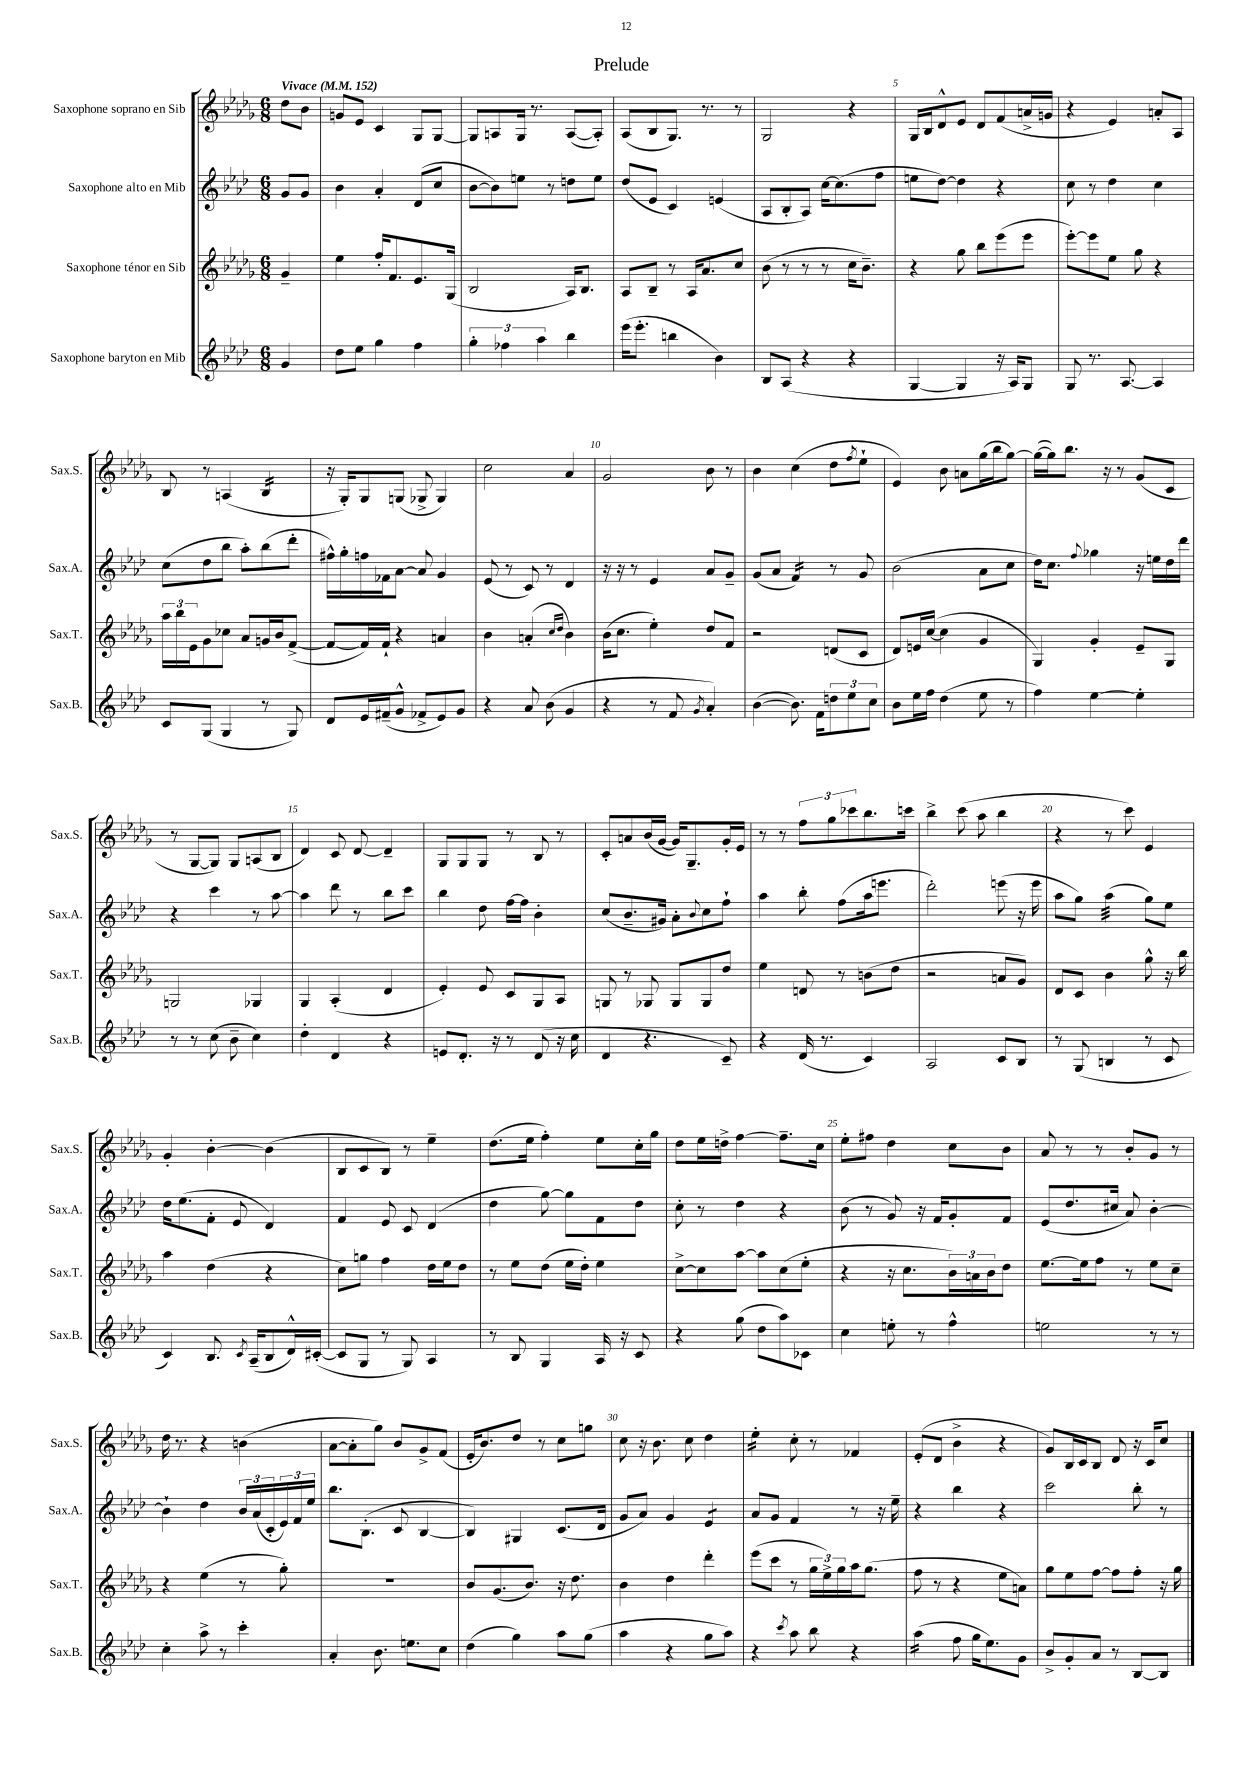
\header { title = "Prelude" }
<<
\new StaffGroup <<
\new Staff = "s0" \with { instrumentName = "Saxophone soprano en Sib" shortInstrumentName = "Sax.S." } {
    \clef treble \key des \major \numericTimeSignature \time 6/8 \partial 4 \tempo "Vivace" 4 = 152
    des''8 bes'8 |
    g'8 ees'8 c'4 ges8 ges8~ |
    ges8 a8 ges16 r8. a8~( a8-.) |
    aes8( bes8 ges8.) r8. r8 |
    ges2 r4 |
    ges16 bes16 des'8-^ ees'8 des'8 f'8( a'16-> g'16 |
    r4 ees'4) a'8-. aes8 |
    bes8 r8 a4( bes4:16 |
    r16 ges16-.) ges8 g8( ges8-> ges4) |
    c''2 aes'4 |
    ges'2 bes'8 r8 |
    bes'4 c''4( des''8 \acciaccatura { f''8 } ees''8-! |
    ees'4) bes'8 a'8 ges''16( bes''16 ges''8~) |
    ges''16~( ges''16) bes''8. r16 r8 ges'8( c'8 |
    r8 ges8~ ges8) ges8 a8( bes8 |
    des'4) c'8 des'8~ des'4-- |
    ges8 ges8 ges8 r8 bes8 r8 |
    c'8-. a'8 bes'16( ges'16~ ges'16) ges8.-- ges'16-. ees'16 |
    r8 r8 \tuplet 3/2 { f''8 ges''8 ces'''8 } bes''8. c'''16 |
    bes''4-> c'''8( aes''8 bes''4 |
    r4 r8 c'''8) ees'4 |
    ges'4-. bes'4~-. bes'4( |
    bes8 c'8 bes8) r8 ees''4-- |
    des''8.( ees''16 f''4-.) ees''8 c''16-. ges''16 |
    des''8 ees''16 d''16-> f''4~ f''8.-- c''16 |
    ees''8-. fis''8 des''4 c''8 bes'8 |
    aes'8 r8 r8 bes'8-. ges'8 r8 |
    des''16 r8. r4 b'4( |
    aes'8~ aes'8-. ges''8) bes'8 ges'8-> f'8( |
    ees'16-. bes'8.) des''8 r8 c''8 g''8 |
    c''8 r16 bes'8. c''8 des''4 |
    ees''4:16-. c''8-. r8 fes'4 |
    ees'8-.( des'8 bes'4-> r4 |
    ges'8) bes16 c'16 bes8 des'8 r16 c'16 c''8 \bar "|." |
}
\new Staff = "s1" \with { instrumentName = "Saxophone alto en Mib" shortInstrumentName = "Sax.A." } {
    \clef treble \key aes \major \numericTimeSignature \time 6/8 \partial 4
    g'8 g'8 |
    bes'4 aes'4-. des'8( c''8 |
    bes'8~ bes'8) e''8 r8 d''8 e''8 |
    des''8( ees'8 c'4) e'4( |
    aes8 bes8-. aes8) c''16~ c''8.( f''8 |
    e''8 des''8~) des''4 r4 |
    c''8 r8 des''4 c''4 |
    c''8( des''8 bes''8 aes''8-.) bes''8( des'''8-. |
    fis''16-^) g''16-. f''16 fes'16 aes'8~ aes'8 g'4 |
    ees'8( r8 c'8) r8 des'4 |
    r16 r16 r8 ees'4 aes'8 g'8-- |
    g'8( aes'8 f'4:16) r8 g'8 |
    bes'2( aes'8 c''8 |
    des''16) c''8. \appoggiatura { f''8 } ges''4 r16 e''16 des''16 des'''16 |
    r4 c'''4 r8 aes''8~ |
    aes''4 des'''8 r8 bes''8 c'''8 |
    bes''4 des''8 f''16~ f''16 bes'4-. |
    c''8( bes'8.-- gis'16) aes'8-. \appoggiatura { bes'8 } c''8 f''8-! |
    aes''4 bes''8-. f''8( aes''16 e'''8. |
    des'''2-.) e'''8( r16 e'''16 |
    aes''8 g''8) aes''4:32( g''8) ees''8 |
    des''16 ees''8.( f'8-. ees'8 des'4) |
    f'4 ees'8 c'8 des'4( |
    des''4 g''8~) g''8 f'8 des''8 |
    c''8-. r8 des''4 r4 |
    bes'8( r8 g'8) r16 f'16 g'8-. f'8 |
    ees'8( des''8. cis''16 aes'8) bes'4~-. |
    bes'4-! des''4 \tuplet 3/2 { bes'16 aes'16( c'16-. } \tuplet 3/2 { ees'16) f'16 ees''16 } |
    bes''8. bes8.-.( c'8 bes4~ |
    bes4) gis4 c'8.( des'16 |
    g'8 aes'8) g'4 ees'4:8 |
    aes'8 g'8 f'4 r8 r16 ees''16-- |
    r4 bes''4 r4 |
    c'''2 bes''8-. r8 \bar "|." |
}
\new Staff = "s2" \with { instrumentName = "Saxophone ténor en Sib" shortInstrumentName = "Sax.T." } {
    \clef treble \key des \major \numericTimeSignature \time 6/8 \partial 4
    ges'4-- |
    ees''4 f''16-. f'8. ees'8. ges16( |
    bes2 aes16) bes8. |
    aes8 bes8-- r8 aes16 aes'8. c''8 |
    bes'8( r8 r8 r8 c''16 bes'8.--) |
    r4 ges''8 bes''8 ees'''8( ees'''8 |
    ees'''8~-.) ees'''8 ees''8 ges''8 r4 |
    \tuplet 3/2 { aes''16 bes''16 ees'16 } ges'8 ces''8 aes'8 g'16 bes'16 f'8~->( |
    f'8~ f'16) f'16-! r4 a'4 |
    bes'4 a'4-.( \grace { c''16 des''16 } bes'4) |
    bes'16( c''8. ees''4-.) des''8 f'8 |
    r2 d'8( c'8 |
    des'8) e'16 c''16~( c''4 ges'4 |
    ges4) ges'4-. ees'8-- ges8 |
    g2 ges4 |
    ges4 aes4-.( des'4 |
    ees'4-.) ees'8 c'8 ges8 aes8 |
    g8 r8 ges8 ges8 ges8 des''8 |
    ees''4 d'8 r8 b'8( des''8 |
    r2 a'8 ges'8) |
    des'8 c'8 bes'4 ges''8-^ r16 bes''16 |
    aes''4 des''4( r4 |
    c''8) g''8 f''4 des''16 ees''16 des''8 |
    r8 ees''8 des''8( ees''16 des''16-.) ees''4 |
    c''8~-> c''8 aes''8~ aes''8 c''8( ees''8-. |
    r4 r16 c''8. \tuplet 3/2 { bes'16) a'16 bes'16 } des''8 |
    ees''8.~ ees''16 f''8 r8 ees''8 c''8-- |
    r4 ees''4( r8 ges''8-.) |
    R2. |
    bes'8 ges'8.( bes'8.) r16 des''8. |
    bes'4 des''4 des'''4-. |
    ees'''8( c'''8 r8 \tuplet 3/2 { ges''16 ees''16->) ges''16 } aes''16 ges''8.( |
    f''8 r8 r4 ees''8 a'8) |
    ges''8 ees''8 f''8~ f''8 f''8-. r16 ges''16 \bar "|." |
}
\new Staff = "s3" \with { instrumentName = "Saxophone baryton en Mib" shortInstrumentName = "Sax.B." } {
    \clef treble \key aes \major \numericTimeSignature \time 6/8 \partial 4
    g'4 |
    des''8 ees''8 g''4 f''4 |
    \tuplet 3/2 { g''4-. fes''4 aes''4 } bes''4 |
    ees'''16( ees'''8.-. b''4 bes'4) |
    bes8 aes8( r4 r4 |
    g4~ g4 r16 aes16) g8 |
    g8 r8. aes8.~ aes4 |
    c'8 g8( g4 r8 g8) |
    des'8 ees'16 fis'16--( g'8-^ fes'8-> ees'8) g'8 |
    r4 aes'8 bes'8( g'4 |
    r4 r8 f'8 \acciaccatura { g'8 } aes'4-.) |
    bes'4~( bes'8.) f'16 \tuplet 3/2 { d''8 ees''8 c''8 } |
    bes'8 ees''16 f''16 des''4( ees''8 r8 |
    f''4) ees''4~ ees''4-. |
    r8 r8 c''8( bes'8-- c''4) |
    des''4-. des'4 r4 |
    e'8 des'8.-. r16 r8 des'8( r16 c''16 |
    des'4 r4. c'8--) |
    r4 des'16( r8. c'4) |
    aes2 c'8 bes8 |
    r8 g8( b4 r8 c'8 |
    c'4) bes8. \acciaccatura { c'8 } aes16--( bes8 des'16-^) cis'16~-.( |
    cis'8 g8 r8 g8) aes4 |
    r8 bes8 g4 aes16 r16 c'8 |
    r4 g''8( des''8 aes''8) ces'8 |
    c''4 e''8-. r8 f''4-^ |
    e''2 r8 r8 |
    c''4-. aes''8-> r8 c'''4-. |
    aes'4-. bes'8. e''8. c''8 |
    des''4( g''4) aes''8 g''8( |
    aes''4 r4 g''8 aes''8) |
    r4 \acciaccatura { c'''8 } aes''8 bes''8 r4 |
    aes''4:16( f''8 g''16 ees''8.) g'8 |
    bes'8-> g'8-. aes'8 r8 bes8~ bes8 \bar "|." |
}
>>
>>
\layout { \context { \Score \override BarNumber.break-visibility = ##(#f #t #t) barNumberVisibility = #(every-nth-bar-number-visible 5) } }
